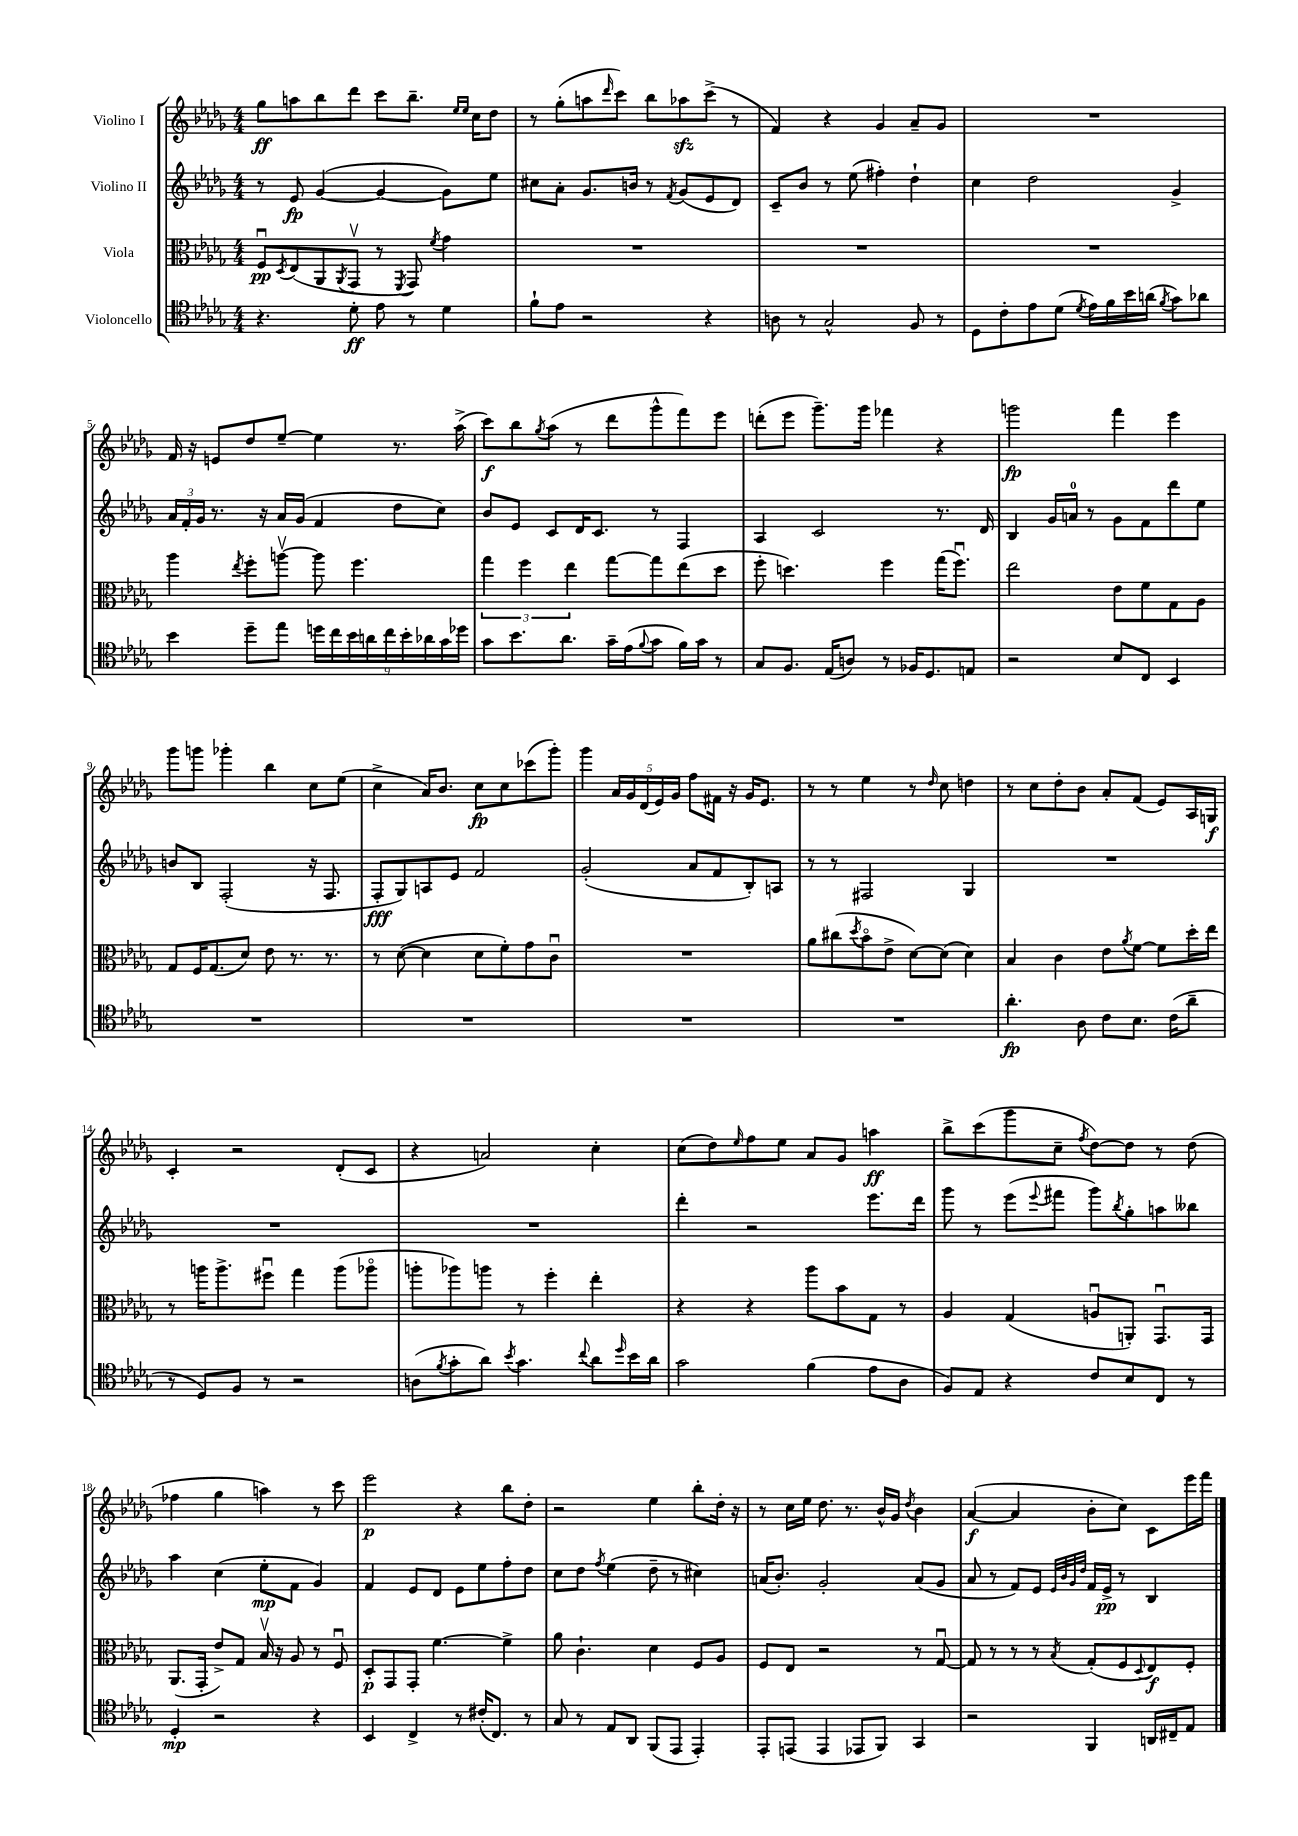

**kern	**kern	**kern	**kern
*staff4	*staff3	*staff2	*staff1
*clefC4	*clefC3	*clefG2	*clefG2
*k[b-e-a-d-g-]	*k[b-e-a-d-g-]	*k[b-e-a-d-g-]	*k[b-e-a-d-g-]
*M4/4	*M4/4	*M4/4	*M4/4
4.r	8Fu	8r	8gg-
.	8qD-	.	.
.	(8E-	8e-	8aa
.	8AA-	([4g-	8bb-
.	8qAA-	.	.
8d-'	8GG-v	.	8ddd-
8e-	8r	4g-_	8ccc
.	8qFF	.	.
8r	8GG-)	.	8.bb-~
.	8qf	.	.
4d-	4g-	8g-])	.
.	.	.	16qqee-
.	.	.	16qqee-
.	.	.	16cc
.	.	8ee-	8dd-
=	=	=	=
8f`	1r	8cc#	8r
8e-	.	8a-'	(8gg-'
2r	.	8.g-	8aa
.	.	.	16qqddd-
.	.	.	8ccc)
.	.	16b	.
.	.	8r	8bb-
.	.	8qf	.
.	.	(8g-	8aa-
4r	.	8e-	(8ccc^
.	.	8d-)	8r
=	=	=	=
8A	1r	8c~	4f)
8r	.	8b-	.
2G-^^	.	8r	4r
.	.	(8ee-	.
.	.	4ff#')	4g-
8F	.	4dd-`	8a-~
8r	.	.	8g-
=	=	=	=
8D-	1r	4cc	1r
8c'	.	.	.
8e-	.	2dd-	.
(8d-	.	.	.
8qd-	.	.	.
16e-)	.	.	.
16f	.	.	.
16b-	.	.	.
(16a	.	.	.
8qf	.	.	.
8g-)	.	4g-^	.
8a-	.	.	.
=	=	=	=
4b-	4aa-	24a-	16f
.	.	24f'	.
.	.	.	16r
.	.	24g-	.
.	.	8.r	8e
.	8qee-	.	.
8dd-~	8ff'	.	8dd-
.	.	16r	.
8ee-	[8aav	16a-	[8ee-~
.	.	(16g-	.
18dd	8aa]	4f	4ee-]
18cc	.	.	.
18b-	.	.	.
.	4.ff	.	.
18a	.	.	.
18cc	.	.	.
.	.	8dd-	8.r
18b-'	.	.	.
18a-	.	.	.
.	.	8cc)	.
18g-	.	.	.
.	.	.	(16aa-^
18dd-	.	.	.
=	=	=	=
8g-	6gg-	8b-	8ccc)
8.b-	.	8e-	8bb-
.	6ff	.	.
.	.	.	8qgg-
.	.	8c	(8aa-
8.a-	.	.	.
.	6ee-	.	.
.	.	16d-	8r
.	.	8.c	.
16g-~	[8gg-	.	8ddd-
(16e-	.	.	.
8qqf	.	.	.
8g-	8gg-]	8r	8ggg-^^
16f)	(8ee-	4F	8fff)
16g-	.	.	.
8r	8dd-	.	8eee-
=	=	=	=
8G-	8ff'	4A-	(8ddd'
8.F	4.dd)	.	8eee-
.	.	2c	8.ggg-~)
(16E-	.	.	.
8A)	.	.	.
.	.	.	16ggg-
8r	4ff	.	4fff-
16F-	.	.	.
8.D-	.	.	.
.	(16gg-	8.r	4r
.	8.ffu)	.	.
8E	.	.	.
.	.	16d-	.
=	=	=	=
2r	2ee-	4B-	2ggg
.	.	16g-	.
.	.	16a	.
.	.	8r	.
8B-	8e-	8g-	4fff
8C	8f	8f	.
4BB-	8G-	8ddd-	4eee-
.	8A-	8ee-	.
=	=	=	=
1r	8G-	8b	8ggg-
.	16F	8B-	8ggg
.	(8.G-	.	.
.	.	(2F'	4ggg-'
.	8d-)	.	.
.	8e-	.	4bb-
.	8.r	.	.
.	.	16r	8cc
.	8.r	8.F	.
.	.	.	(8ee-
=	=	=	=
1r	8r	8F'	4cc^
.	([8d-	8G-)	.
.	4d-]	8A	16a-)
.	.	.	8.b-
.	.	8e-	.
.	8d-	2f	8cc
.	8f')	.	8cc
.	8g-	.	(8ccc-
.	8cu	.	8ggg-')
=	=	=	=
1r	1r	(2g-'	4ggg-
.	.	.	20a-
.	.	.	20g-
.	.	.	(20d-
.	.	.	20e-)
.	.	.	20g-
.	.	8a-	8ff
.	.	8f	16f#
.	.	.	16r
.	.	8B-')	16g-
.	.	.	8.e-
.	.	8A	.
=	=	=	=
1r	8a-	8r	8r
.	(8cc#	8r	8r
.	8qdd-	.	.
.	8b-o	2F#	4ee-
.	8e-^	.	.
.	[8d-)	.	8r
.	.	.	16qqdd-
.	(8d-]	.	8cc
.	4d-)	4G-	4dd
=	=	=	=
4.a-'	4B-	1r	8r
.	.	.	8cc
.	4c	.	8dd-'
8A-	.	.	8b-
8c	8e-	.	8a-'
.	8qa-	.	.
8.B-	[8f	.	(8f
.	8f]	.	8e-)
(16c	.	.	.
8a-~	16dd-'	.	16A-
.	16ee-	.	16G
=	=	=	=
8r	8r	1r	4c'
8D-)	16aa	.	.
.	8.aa^	.	.
8F	.	.	2r
8r	8ff#u	.	.
2r	4gg-	.	.
.	(8aa	.	(8d-'
.	8aa-o	.	8c
=	=	=	=
(8A	8aa'	1r	4r
8qf	.	.	.
8g-'	8aa-)	.	.
8a-)	8aa	.	2a)
8qb-	.	.	.
4.g-	8r	.	.
.	4ff'	.	.
8qqcc	.	.	.
8a-	4ee-'	.	4cc'
16qqdd-	.	.	.
16b-	.	.	.
16a-	.	.	.
=	=	=	=
2g-	4r	4ddd-'	(8cc
.	.	.	8dd-)
.	.	.	16qqee-
.	4r	2r	8ff
.	.	.	8ee-
(4f	8aa-	.	8a-
.	8b-	.	8g-
8e-	8G-	8.eee-	4aa
8A-	8r	.	.
.	.	16ddd-	.
=	=	=	=
8F)	4A-	8ggg-	8bb-^
8E-	.	8r	(8ccc
4r	(4G-	(8eee-	8ggg-
.	.	8qqeee-	.
.	.	8fff#	8cc~
.	.	.	8qff
8c	8Au	8ggg-)	[8dd-)
.	.	8qbb-	.
8B-	8AA')	8gg-'	8dd-]
8C	8.GG-u	8aa	8r
8r	.	8bb--	(8dd-
.	16GG-	.	.
=	=	=	=
4D-'	(8.AA-	4aa-	4ff-
.	16GG-'	.	.
2r	8e-^)	(4cc	4gg-
.	8G-	.	.
.	16B-v	8ee-'	4aa)
.	16r	.	.
.	8A-	8f	.
4r	8r	4g-)	8r
.	8Fu	.	8ccc
=	=	=	=
4BB-	8D-'	4f	2eee-
.	8GG-	.	.
4C^	8GG-'	8e-	.
.	[4.f	8d-	.
8r	.	8e-	4r
(16c#'	.	8ee-	.
8.C)	.	.	.
.	4f^]	8ff'	8bb-
8r	.	8dd-	8dd-'
=	=	=	=
8G-	8a-	8cc	2r
8r	4.c`	8dd-	.
.	.	8qff	.
8E-	.	(4ee-	.
8AA-	.	.	.
(8FF	4d-	8dd-~	4ee-
8EE-	.	8r	.
4EE-')	8F	4cc#)	8bb-'
.	8A-	.	16dd-'
.	.	.	16r
=	=	=	=
8EE-'	8F	(16a	8r
.	.	8.b-')	.
(8EE	8E-	.	16cc
.	.	.	16ee-
4EE	2r	2g-'	8.dd-
.	.	.	8.r
8EE-	.	.	.
8FF)	.	.	16b-^^
.	.	.	16g-
.	.	.	8qdd-
4GG-	8r	(8a	4b-
.	[8G-u	8g-	.
=	=	=	=
2r	8G-]	8a-	([4a-
.	8r	8r	.
.	8r	8f)	4a-]
.	8r	8e-	.
.	.	32qqe-	.
.	.	32qqb-	.
.	.	32qqg-	.
.	8qB-	32qqdd-	.
4FF	(8G-'	16f	8b-'
.	.	16e-^	.
.	8F	8r	8cc)
.	8qqD-	.	.
16AA	8E-)	4B-	8c
16C#~	.	.	.
8E-	8F'	.	16eee-
.	.	.	16fff
==	==	==	==
*-	*-	*-	*-
